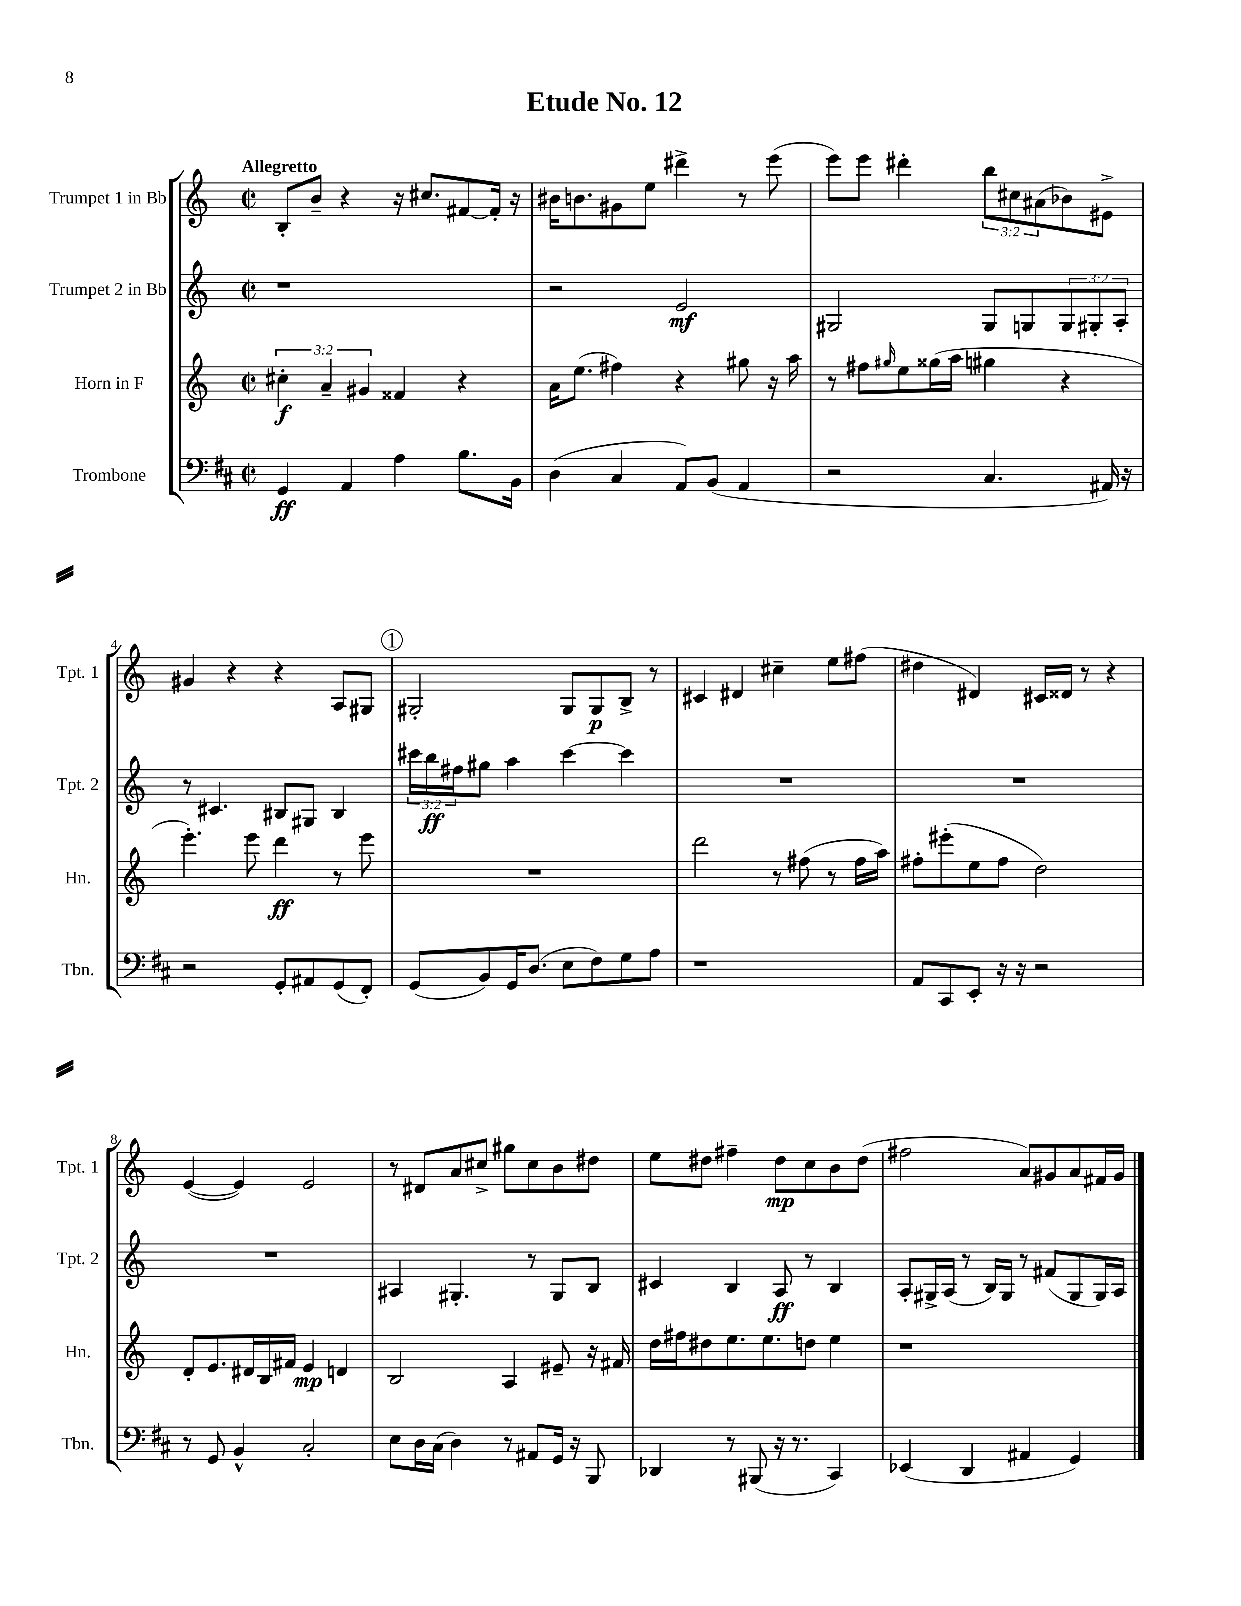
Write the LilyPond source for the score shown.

\header { title = "Etude No. 12" }
<<
\new StaffGroup <<
\new Staff = "s0" \with { instrumentName = "Trumpet 1 in Bb" shortInstrumentName = "Tpt. 1" } {
    \clef treble \key c \major \defaultTimeSignature \time 2/2 \override Staff.TupletNumber.text = #tuplet-number::calc-fraction-text \tempo "Allegretto"
    b8-. b'8-- r4 r16 cis''8. fis'8~ fis'16-. r16 |
    bis'16 b'8. gis'8 e''8 dis'''4-> r8 e'''8( |
    e'''8) e'''8 dis'''4-. \tuplet 3/2 { b''8 cis''8 ais'8( } bes'8) eis'8-> |
    gis'4 r4 r4 a8 gis8 |
    \mark \markup { \circle "1" } gis2-. gis8 gis8\p b8-> r8 |
    cis'4 dis'4 cis''4-- e''8 fis''8( |
    dis''4 dis'4) cis'16 disis'16 r8 r4 |
    e'4~( e'4) e'2 |
    r8 dis'8 a'8 cis''8-> gis''8 cis''8 b'8 dis''8 |
    e''8 dis''8 fis''4-- dis''8\mp c''8 b'8 dis''8( |
    fis''2 a'8) gis'8 a'8 fis'16 gis'16 \bar "|." |
}
\new Staff = "s1" \with { instrumentName = "Trumpet 2 in Bb" shortInstrumentName = "Tpt. 2" } {
    \clef treble \key c \major \defaultTimeSignature \time 2/2 \override Staff.TupletNumber.text = #tuplet-number::calc-fraction-text
    r1 |
    r2 e'2\mf |
    gis2 gis8 g8 \tuplet 3/2 { g8 gis8-. a8-. } |
    r8 cis'4. bis8 gis8 bis4 |
    \mark \markup { \circle "1" } \tuplet 3/2 { cis'''16 b''16\ff fis''16 } gis''8 a''4 cis'''4~ cis'''4 |
    R1 |
    R1 |
    R1 |
    ais4 gis4.-. r8 gis8 b8 |
    cis'4 b4 a8\ff r8 b4 |
    a8-. gis16-> a16( r8 b16) gis16 r8 fis'8( gis8 gis16) a16 \bar "|." |
}
\new Staff = "s2" \with { instrumentName = "Horn in F" shortInstrumentName = "Hn." } {
    \clef treble \key c \major \defaultTimeSignature \time 2/2 \override Staff.TupletNumber.text = #tuplet-number::calc-fraction-text
    \tuplet 3/2 { cis''4-.\f a'4-- gis'4 } fisis'4 r4 |
    a'16 e''8.( fis''4) r4 gis''8 r16 a''16 |
    r8 fis''8 \grace { gis''16 } e''8 gisis''16( a''16 gis''4 r4 |
    e'''4.-.) e'''8 d'''4\ff r8 e'''8 |
    \mark \markup { \circle "1" } R1 |
    d'''2 r8 fis''8( r8 fis''16 a''16) |
    fis''8-. eis'''8-.( e''8 fis''8 d''2) |
    d'8-. e'8. dis'16 b16 fis'16 e'4\mp d'4 |
    b2 a4 eis'8-- r16 fis'16 |
    d''16 fis''16 dis''8 e''8. e''8. d''8 e''4 |
    r1 \bar "|." |
}
\new Staff = "s3" \with { instrumentName = "Trombone" shortInstrumentName = "Tbn." } {
    \clef bass \key d \major \defaultTimeSignature \time 2/2
    g,4\ff a,4 a4 b8. b,16 |
    d4( cis4 a,8) b,8( a,4 |
    r2 cis4. ais,16) r16 |
    r2 g,8-. ais,8 g,8( fis,8-.) |
    \mark \markup { \circle "1" } g,8( b,8) g,16 d8.( e8 fis8) g8 a8 |
    r1 |
    a,8 cis,8 e,8-. r16 r16 r2 |
    r8 g,8 b,4-^ cis2-. |
    e8 d16 cis16( d4) r8 ais,8 g,16 r16 b,,8 |
    des,4 r8 bis,,8( r16 r8. cis,4) |
    ees,4( d,4 ais,4 g,4) \bar "|." |
}
>>
>>
